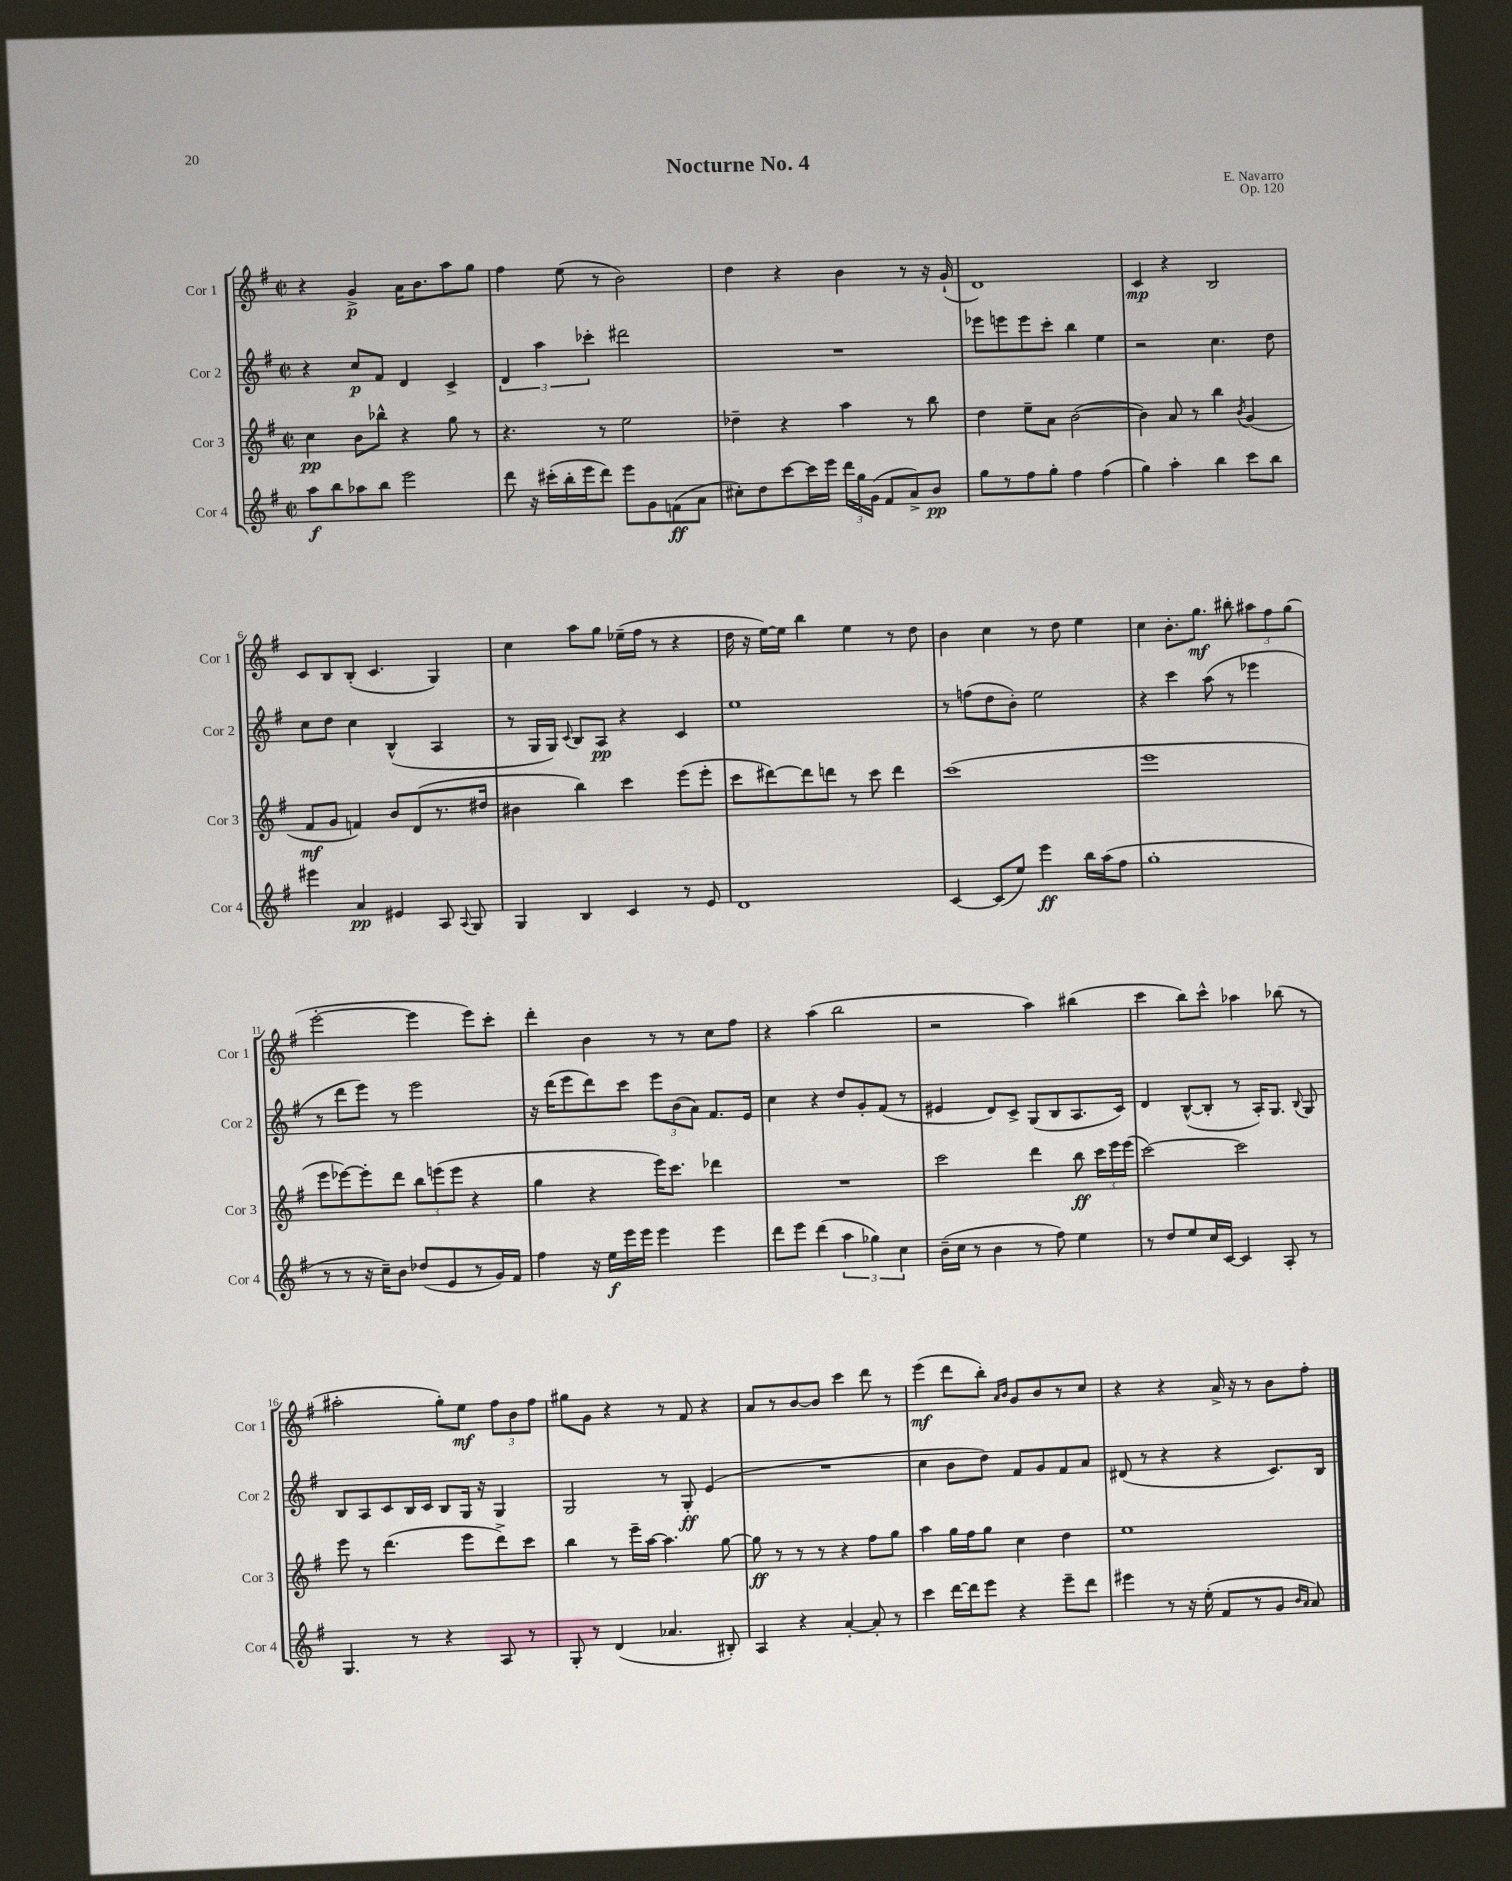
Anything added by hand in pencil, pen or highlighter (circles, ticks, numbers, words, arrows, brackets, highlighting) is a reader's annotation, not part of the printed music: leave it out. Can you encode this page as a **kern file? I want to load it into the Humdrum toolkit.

**kern	**dynam	**kern	**dynam	**kern	**dynam	**kern	**dynam
*part4	*part4	*part3	*part3	*part2	*part2	*part1	*part1
*staff4	*staff4	*staff3	*staff3	*staff2	*staff2	*staff1	*staff1
*I"Cor 4	*	*I"Cor 3	*	*I"Cor 2	*	*I"Cor 1	*
*I'Cor 4	*	*I'Cor 3	*	*I'Cor 2	*	*I'Cor 1	*
*clefG2	*	*clefG2	*	*clefG2	*	*clefG2	*
*k[f#]	*	*k[f#]	*	*k[f#]	*	*k[f#]	*
*M2/2	*	*M2/2	*	*M2/2	*	*M2/2	*
*met(c|)	*	*met(c|)	*	*met(c|)	*	*met(c|)	*
=1	=1	=1	=1	=1	=1	=1	=1
8aa\L	f	4cc\	pp	4r	.	4r	.
8bb\	.	.	.	.	.	.	.
8aa-X\	.	8b\L	.	8cc/L	p	4g^/	p
8bb\J	.	8bb-X^^\J	.	8f#/J	.	.	.
2eee\	.	4r	.	4d/	.	16a\KL	.
.	.	.	.	.	.	8.b\	.
.	.	8gg\	.	4c^/	.	8aa\	.
.	.	8r	.	.	.	8gg\J	.
=2	=2	=2	=2	=2	=2	=2	=2
8ddd\	.	4.r	.	6d/	.	4ff#\	.
16r	.	.	.	.	.	.	.
.	.	.	.	6aa\	.	.	.
(16ccc#X'\LL	.	.	.	.	.	.	.
16bb'\	.	.	.	.	.	(8ee\	.
16eee\J	.	.	.	.	.	.	.
.	.	.	.	6ccc-X'\	.	.	.
8ddd\J)	.	8r	.	.	.	8r	.
8eee\L	.	2ee\	.	2ddd#X\	.	2b\)	.
8g\	.	.	.	.	.	.	.
(8fn\	ff	.	.	.	.	.	.
8a\J	.	.	.	.	.	.	.
=3	=3	=3	=3	=3	=3	=3	=3
8cc#X'\L)	.	4dd-X~\	.	1r	.	4dd\	.
8dd\	.	.	.	.	.	.	.
[8ccc\	.	4r	.	.	.	4r	.
16ccc\L]	.	.	.	.	.	.	.
16eee\JJ	.	.	.	.	.	.	.
24ddd\LL	.	4aa\	.	.	.	4b\	.
24gg\	.	.	.	.	.	.	.
(24g\JJ	.	.	.	.	.	.	.
8f#/L	.	.	.	.	.	.	.
8a^/)	.	8r	.	.	.	8r	.
8b/J	pp	8bb\	.	.	.	16r	.
.	.	.	.	.	.	(16g`/	.
=4	=4	=4	=4	=4	=4	=4	=4
8gg\L	.	4dd\	.	8eee-X\L	.	1d)	.
8r	.	.	.	8eeen\	.	.	.
8ff#\	.	8ee~\L	.	8eee\	.	.	.
8gg'\J	.	8a\J	.	8ccc'\J	.	.	.
4ff#\	.	([2b\	.	4bb\	.	.	.
(4ff#\	.	.	.	4ee\	.	.	.
=5	=5	=5	=5	=5	=5	=5	=5
4gg\)	.	4b\])	.	2r	.	4c/	mp
4aa'\	.	8a/	.	.	.	4r	.
.	.	8r	.	.	.	.	.
4bb\	.	4bb\	.	4.cc\	.	2B/	.
.	.	8qb/	.	.	.	.	.
8ccc\L	.	(4g/	.	.	.	.	.
8bb\J	.	.	.	8dd\	.	.	.
!!LO:LB:g=z
=6	=6	=6	=6	=6	=6	=6	=6
4eee#X\	.	8f#/L	mf	8cc\L	.	8c/L	.
.	.	8g/J	.	8dd\J	.	8B/	.
4a/	pp	4fn/)	.	4cc\	.	(8B'/J	.
.	.	.	.	.	.	4.c/	.
4e#X/	.	8b/L	.	(4B^^/	.	.	.
.	.	(8d/	.	.	.	.	.
8A/	.	8.r	.	4A/	.	4G/)	.
8qqA/	.	.	.	.	.	.	.
8G/	.	.	.	.	.	.	.
.	.	16dd#X/Jk	.	.	.	.	.
=7	=7	=7	=7	=7	=7	=7	=7
4G/	.	4b#X\	.	8r	.	4cc\	.
.	.	.	.	16G/LL	.	.	.
.	.	.	.	16G/JJ)	.	.	.
.	.	.	.	8qqc/	.	.	.
4B/	.	4bb\)	.	8B/L	.	8aa\L	.
.	.	.	.	8A/J	pp	8gg\J	.
4c/	.	4ccc\	.	4r	.	(16ee-X~\LL	.
.	.	.	.	.	.	16ff#\JJ	.
.	.	.	.	.	.	8r	.
8r	.	(8eee\L	.	4c/	.	4r	.
8e/	.	8eee'\J	.	.	.	.	.
=8	=8	=8	=8	=8	=8	=8	=8
1d	.	8ccc\L	.	1ee	.	16dd\	.
.	.	.	.	.	.	16r	.
.	.	[8ddd#X\)	.	.	.	[16ee\LL)	.
.	.	.	.	.	.	16ee\JJ]	.
.	.	8ddd#\]	.	.	.	4bb\	.
.	.	8dddn\J	.	.	.	.	.
.	.	8r	.	.	.	4ee\	.
.	.	8ccc\	.	.	.	.	.
.	.	4ddd\	.	.	.	8r	.
.	.	.	.	.	.	8dd\	.
=9	=9	=9	=9	=9	=9	=9	=9
[4c/	.	(1ccc	.	8r	.	4b\	.
.	.	.	.	(8ffn\L	.	.	.
(8c/L]	.	.	.	8dd\	.	4cc\	.
8ee/J)	.	.	.	8b'\J)	.	.	.
4eee\	ff	.	.	2ee\	.	8r	.
.	.	.	.	.	.	8dd\	.
16bb\LL	.	.	.	.	.	4ee\	.
(16aa\J	.	.	.	.	.	.	.
8ff#\J	.	.	.	.	.	.	.
=10	=10	=10	=10	=10	=10	=10	=10
1gg'	.	1eee	.	4r	.	4cc\	.
.	.	.	.	4ccc\	.	8.b'\L	.
.	.	.	.	.	.	8.gg\J	mf
.	.	.	.	(8aa\	.	.	.
.	.	.	.	8r	.	8bb#X'\	.
.	.	.	.	4eee-X\	.	12aa#X\L	.
.	.	.	.	.	.	12ff#\	.
.	.	.	.	.	.	(12gg\J	.
!!LO:LB:g=z
=11	=11	=11	=11	=11	=11	=11	=11
8r	.	8eee\L	.	8r	.	[2eee'\	.
8r	.	[8eee-X\)	.	8ddd\L	.	.	.
16r	.	8eee-'\]	.	8eee\J)	.	.	.
16cc~\KL)	.	.	.	.	.	.	.
8b\J	.	8ddd\J	.	8r	.	.	.
(8dd-X/L	.	12bb\L	.	2eee\	.	4eee\]	.
.	.	(12eeen\	.	.	.	.	.
8e/	.	.	.	.	.	.	.
.	.	12eee\J	.	.	.	.	.
8r	.	4r	.	.	.	8eee\L)	.
16g/L)	.	.	.	.	.	8ccc'\J	.
16f#/JJ	.	.	.	.	.	.	.
=12	=12	=12	=12	=12	=12	=12	=12
4ff#\	.	4gg\	.	16r	.	4ddd'\	.
.	.	.	.	(16ddd\KL	.	.	.
.	.	.	.	8eee\	.	.	.
16r	.	4r	.	8ddd\)	.	4b\	.
16ee\LL	f	.	.	.	.	.	.
16eee\	.	.	.	8ccc\J	.	.	.
16eee\JJ	.	.	.	.	.	.	.
4eee\	.	16eee\KL)	.	12eee\L	.	8r	.
.	.	8.ccc\J	.	.	.	.	.
.	.	.	.	(12b\	.	.	.
.	.	.	.	.	.	8r	.
.	.	.	.	12a\J)	.	.	.
4eee\	.	4ddd-X\	.	8.f#/L	.	8cc\L	.
.	.	.	.	.	.	8ff#\J	.
.	.	.	.	16e/Jk	.	.	.
=13	=13	=13	=13	=13	=13	=13	=13
8ddd\L	.	1r	.	4cc\	.	4r	.
8eee\J	.	.	.	.	.	.	.
(4ddd\	.	.	.	4r	.	(4aa\	.
6aa\	.	.	.	8dd/L	.	2bb\	.
.	.	.	.	8g'/	.	.	.
6gg-X\)	.	.	.	.	.	.	.
.	.	.	.	(8f#/J	.	.	.
6cc\	.	.	.	.	.	.	.
.	.	.	.	8r	.	.	.
=14	=14	=14	=14	=14	=14	=14	=14
(16b~\LL	.	2ccc\	.	4e#X/	.	2r	.
16cc\JJ	.	.	.	.	.	.	.
8r	.	.	.	.	.	.	.
4b\	.	.	.	8d/L)	.	.	.
.	.	.	.	8c^/J	.	.	.
8r	.	4ddd\	.	(8G/L	.	4aa\)	.
8ff#\)	.	.	.	8B/	.	.	.
4ee\	.	8bb\	ff	8.A/	.	(4bb#X\	.
.	.	24ccc\LL	.	.	.	.	.
.	.	24eee\	.	.	.	.	.
.	.	.	.	16c/Jk)	.	.	.
.	.	(24eee\JJ	.	.	.	.	.
=15	=15	=15	=15	=15	=15	=15	=15
8r	.	[2ccc\)	.	4d/	.	4ccc\	.
8dd/L	.	.	.	.	.	.	.
8ee/	.	.	.	([8B^^/L	.	8bb\L)	.
16cc/L	.	.	.	8B'/J]	.	8ccc^^\J	.
[16c/JJ	.	.	.	.	.	.	.
4c/]	.	2ccc\]	.	8r	.	4aa-X\	.
.	.	.	.	16A'/KL)	.	.	.
.	.	.	.	8.G/J	.	.	.
8A'/	.	.	.	.	.	(8bb-X\	.
.	.	.	.	8qqB/	.	.	.
8r	.	.	.	8G/	.	8r	.
!!LO:LB:g=z
=16	=16	=16	=16	=16	=16	=16	=16
4.G/	.	8eee\	.	8B/L	.	2aa#X'\	.
.	.	8r	.	8A/	.	.	.
.	.	(4.ddd\	.	8c/	.	.	.
8r	.	.	.	16B/L	.	.	.
.	.	.	.	16c/JJ	.	.	.
4r	.	.	.	8B/L	.	8gg'\L)	.
.	.	8eee\L	.	16G/Jk	.	8ee\J	mf
.	.	.	.	16r	.	.	.
8A/	.	8ddd^\)	.	4G/	.	12ff#\L	.
.	.	.	.	.	.	12b\	.
8r	.	8ccc\J	.	.	.	.	.
.	.	.	.	.	.	12ff#\J	.
=17	=17	=17	=17	=17	=17	=17	=17
8G'/	.	4bb\	.	2G/	.	8gg#X\L	.
8r	.	.	.	.	.	8g\J	.
(4d/	.	8r	.	.	.	4r	.
.	.	16eee~\LL	.	.	.	.	.
.	.	[16aa\JJ	.	.	.	.	.
4.a-X/	.	4.aa\]	.	8r	.	8r	.
.	.	.	.	8G'/	ff	8f#/	.
.	.	.	.	(4e/	.	4r	.
8B#X'/)	.	[8gg\	.	.	.	.	.
=18	=18	=18	=18	=18	=18	=18	=18
4A/	.	8gg\]	ff	1r	.	8a/L	.
.	.	8r	.	.	.	8r	.
4r	.	8r	.	.	.	[8b/	.
.	.	8r	.	.	.	8b/J]	.
[4a'/	.	4r	.	.	.	4ccc\	.
8a'/]	.	8ff#\L	.	.	.	8ddd\	.
8r	.	8gg\J	.	.	.	8r	.
=19	=19	=19	=19	=19	=19	=19	=19
4ccc\	.	4aa\	.	4cc\	.	(4eee\	mf
[16ddd\LL	.	16gg\LL	.	8b\L	.	8ddd\L	.
16ddd\J]	.	16ff#\J	.	.	.	.	.
8eee\J	.	8gg\J	.	8dd\J)	.	8bb'\J)	.
.	.	.	.	.	.	16qqa/LL	.
.	.	.	.	.	.	16qqb/JJ	.
4r	.	4cc\	.	8f#/L	.	8g/L	.
.	.	.	.	8g/	.	8b/	.
8eee~\L	.	4dd\	.	8f#/	.	8r	.
8ddd\J	.	.	.	8a/J	.	8cc/J	.
=20	=20	=20	=20	=20	=20	=20	=20
4eee#X\	.	1ee	.	(8d#X/	.	4r	.
.	.	.	.	8r	.	.	.
8r	.	.	.	4r	.	4r	.
16r	.	.	.	.	.	.	.
(16ee'\	.	.	.	.	.	.	.
8f#/L	.	.	.	4r	.	16a^/	.
.	.	.	.	.	.	16r	.
8r	.	.	.	.	.	8r	.
8g/J	.	.	.	8.c/L)	.	8b\L	.
16qqb/LL	.	.	.	.	.	.	.
16qqa/JJ	.	.	.	.	.	.	.
8a/)	.	.	.	.	.	8ff#'\J	.
.	.	.	.	16B/Jk	.	.	.
==	==	==	==	==	==	==	==
*-	*-	*-	*-	*-	*-	*-	*-
